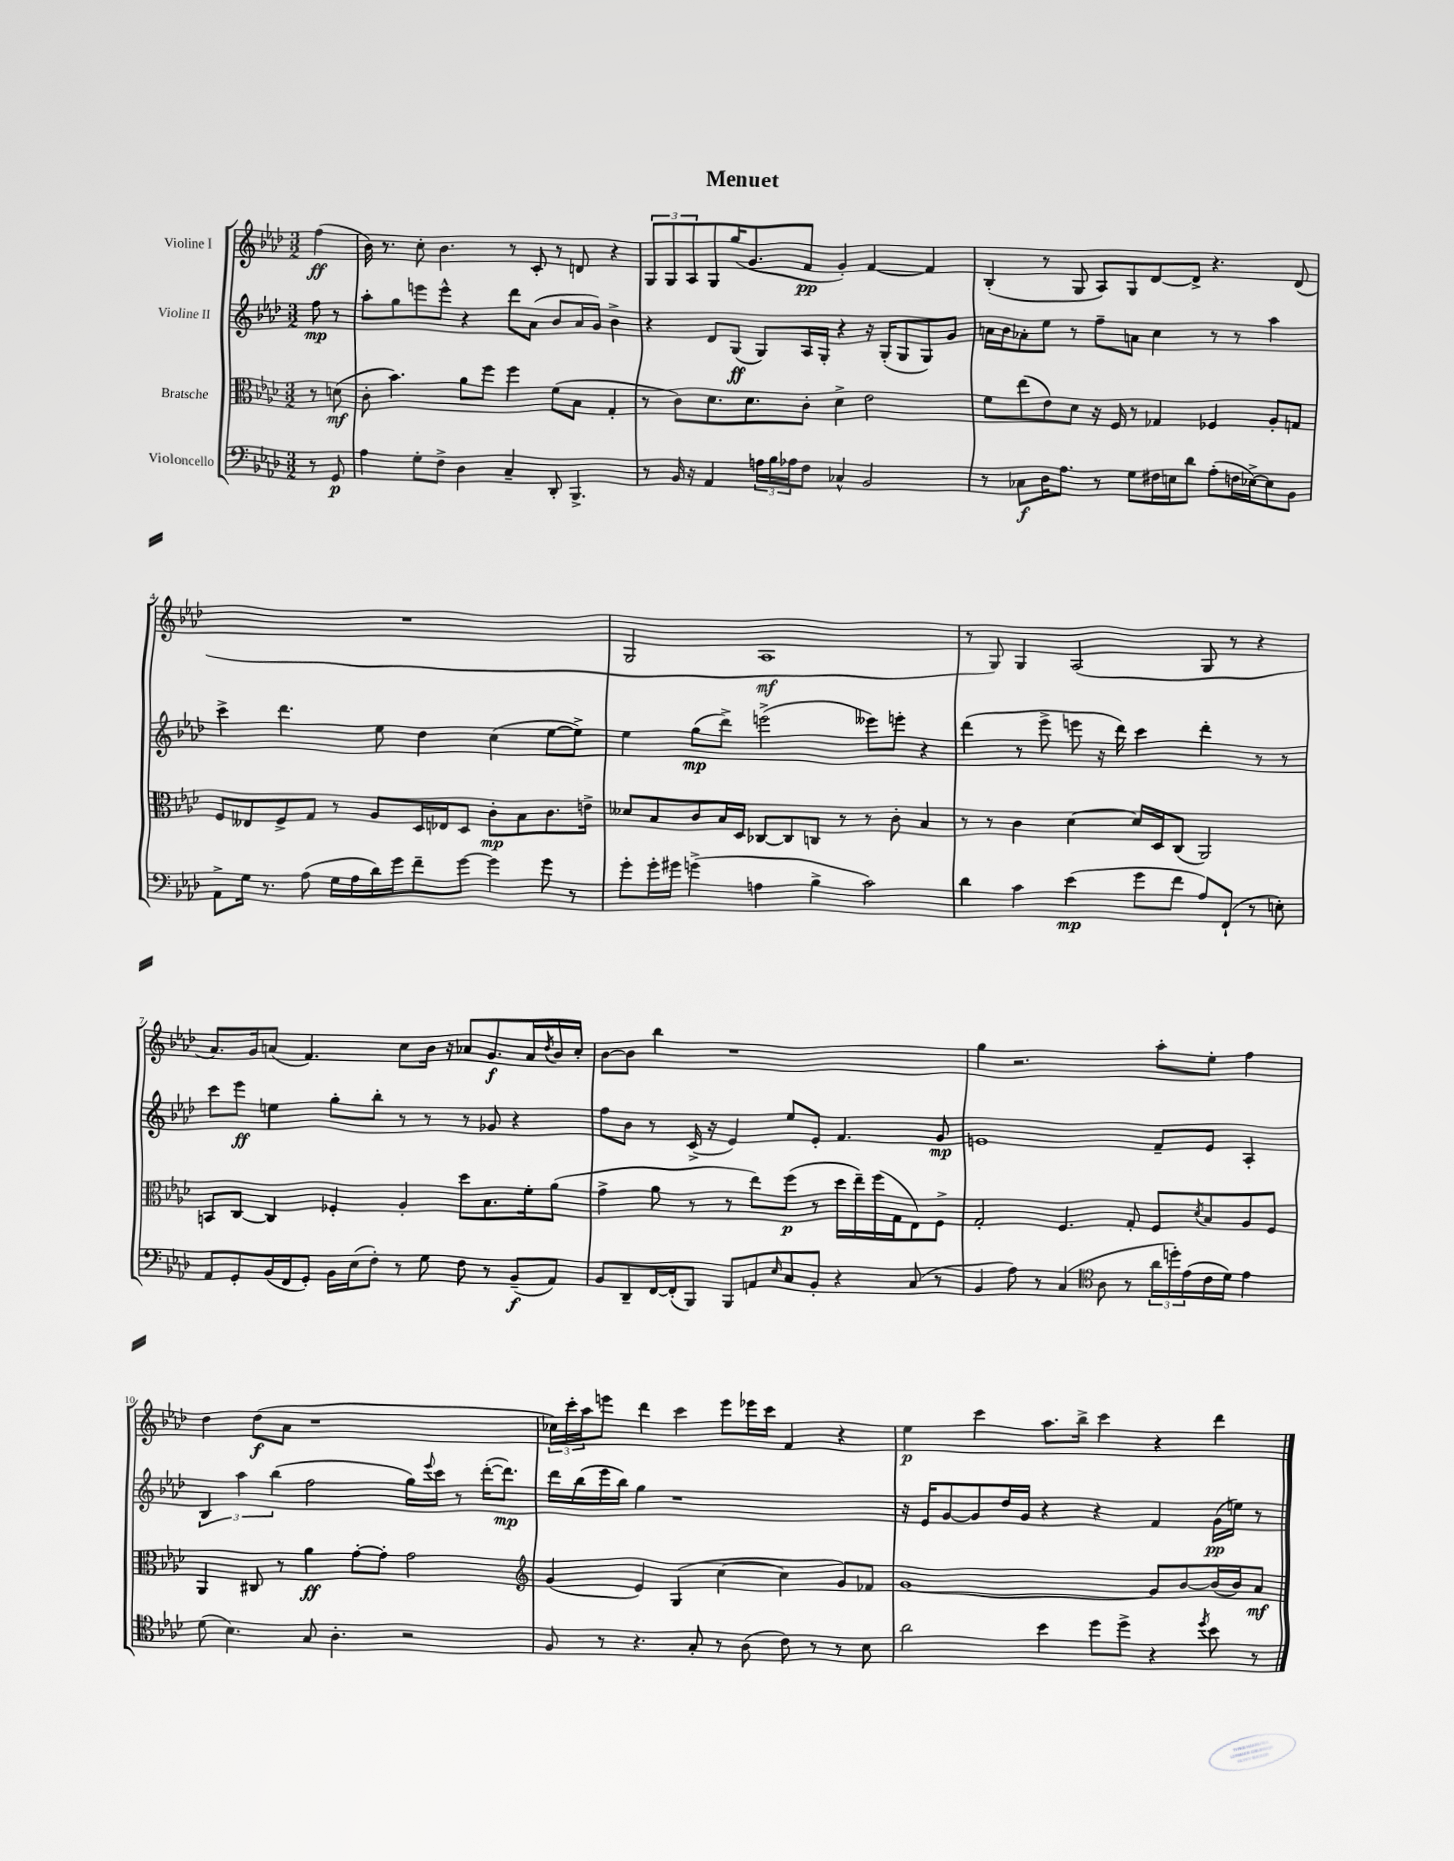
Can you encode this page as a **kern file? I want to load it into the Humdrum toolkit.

**kern	**dynam	**kern	**dynam	**kern	**dynam	**kern	**dynam
*part4	*part4	*part3	*part3	*part2	*part2	*part1	*part1
*staff4	*staff4	*staff3	*staff3	*staff2	*staff2	*staff1	*staff1
*I"Violoncello	*	*I"Bratsche	*	*I"Violine II	*	*I"Violine I	*
*clefF4	*	*clefC3	*	*clefG2	*	*clefG2	*
*k[b-e-a-d-]	*	*k[b-e-a-d-]	*	*k[b-e-a-d-]	*	*k[b-e-a-d-]	*
*M3/2	*	*M3/2	*	*M3/2	*	*M3/2	*
=	=	=	=	=	=	=	=
8r	.	8r	.	8ff\	mp	(4ff\	ff
8GG/	p	(8dn\	mf	8r	.	.	.
=1	=1	=1	=1	=1	=1	=1	=1
4A-\	.	8c'\	.	8aa-'\L	.	16b-\)	.
.	.	.	.	.	.	8.r	.
.	.	4.b-\)	.	8gg\	.	.	.
8G'\L	.	.	.	8eeen\	.	8cc'\	.
8F^\J	.	.	.	8eee^^\J	.	4.b-\	.
4D-\	.	8a-\L	.	4r	.	.	.
.	.	8ff\J	.	.	.	.	.
4C~/	.	4ff\	.	8ddd-\L	.	8r	.
.	.	.	.	(8a-\J	.	8c'/	.
8DD-'/	.	(8f\L	.	8b-/L	.	8r	.
4.BBB-^/	.	8B-\J	.	16a-/L	.	8dn/	.
.	.	.	.	16g/JJ)	.	.	.
.	.	4G'/	.	4b-^\	.	4r	.
=2	=2	=2	=2	=2	=2	=2	=2
8r	.	8r	.	4r	.	12G/L	.
.	.	.	.	.	.	12G/	.
16BB-/	.	8c\L)	.	.	.	.	.
.	.	.	.	.	.	12A-/	.
16r	.	.	.	.	.	.	.
4AA-/	.	8.d-\	.	8d-/L	.	8G/	.
.	.	.	.	(8G/J	ff	(16gg/K	.
.	.	8.d-\	.	.	.	8.g/	.
24An\LL	.	.	.	8G/L)	.	.	.
24B-\	.	.	.	.	.	.	.
24A-X\J	.	.	.	.	.	.	.
8F\J	.	8c'\J	.	16A-/L	.	8f/J	pp
.	.	.	.	16G'/JJ	.	.	.
4C-X^^/	.	4d-^\	.	4r	.	4g'/)	.
2BB-/	.	2e-\	.	16r	.	[4f/	.
.	.	.	.	(16G'/KL	.	.	.
.	.	.	.	8G/	.	.	.
.	.	.	.	8G/)	.	4f/]	.
.	.	.	.	8g/J	.	.	.
=3	=3	=3	=3	=3	=3	=3	=3
8r	.	8f\L	.	16an\LL	.	(4B-'/	.
.	.	.	.	16b-\J	.	.	.
8C-X\L	f	(8ee-\	.	8a-X'\	.	.	.
16D-\K	.	8e-\)	.	8ee-\J	.	8r	.
8.A-\J	.	.	.	.	.	.	.
.	.	8d-\J	.	8r	.	8G/	.
8r	.	16r	.	8ff~\L	.	8A-/L)	.
.	.	16F/	.	.	.	.	.
8G\L	.	8r	.	8an\J	.	8G/	.
16F#X\L	.	4G-X/	.	4cc\	.	[8d-/	.
16En\J	.	.	.	.	.	.	.
8d-\J	.	.	.	.	.	8d-^/J]	.
(8A-'\L	.	4F-X/	.	8r	.	4.r	.
16Fn\L	.	.	.	8r	.	.	.
[16E-X^\J)	.	.	.	.	.	.	.
8E-\]	.	8A-'/L	.	4aa-\	.	.	.
8BB-\J	.	8Gn/J	.	.	.	(8d-/	.
!!LO:LB:g=z
=4	=4	=4	=4	=4	=4	=4	=4
8AA-^\L	.	8F/L	.	4ccc^\	.	1.r	.
16G\Jk	.	8E--X/	.	.	.	.	.
8.r	.	.	.	.	.	.	.
.	.	8F^/	.	4.ddd-\	.	.	.
(8A-\	.	8G/J	.	.	.	.	.
16G\LL	.	8r	.	.	.	.	.
16A-\	.	.	.	.	.	.	.
16d-\)	.	8A-/L	.	8ee-\	.	.	.
16g\J	.	.	.	.	.	.	.
8f~\	.	16D-/L	.	4dd-\	.	.	.
.	.	16E-X/J	.	.	.	.	.
[8g\J	.	8D-/J	.	.	.	.	.
4g\]	.	8c'\L	mp	(4cc\	.	.	.
.	.	8B-\	.	.	.	.	.
8g\	.	8.c\	.	[8ee-\L	.	.	.
8r	.	.	.	8ee-^\J])	.	.	.
.	.	16en^\Jk	.	.	.	.	.
=5	=5	=5	=5	=5	=5	=5	=5
8g'\L	.	8d--X/L	.	4ee-\	.	2G/	.
16g'\L	.	8B-/	.	.	.	.	.
16g#X\JJ	.	.	.	.	.	.	.
(4gn^\	.	8c/	.	(8gg\L	mp	.	.
.	.	16B-/L	.	8ddd-^\J)	.	.	.
.	.	16D-/JJ	.	.	.	.	.
4An\	.	[8C-X/L	.	(2eeen^\	.	1A-	mf
.	.	8C-/]	.	.	.	.	.
4B-^\	.	8Cn/J	.	.	.	.	.
.	.	8r	.	.	.	.	.
2c\)	.	8r	.	8eee--X\L)	.	.	.
.	.	8c'\	.	8eeen'\J	.	.	.
.	.	4B-/	.	4r	.	.	.
=6	=6	=6	=6	=6	=6	=6	=6
4d-\	.	8r	.	(4ddd-\	.	8r	.
.	.	8r	.	.	.	8G/)	.
4c\	.	4c\	.	8r	.	4G/	.
.	.	.	.	8eee-^\	.	.	.
(4e-\	mp	[4d-\	.	8eeen\	.	(2A-/	.
.	.	.	.	16r	.	.	.
.	.	.	.	16ddd-\)	.	.	.
8g\L	.	16d-/LL]	.	4ccc\	.	.	.
.	.	16D-/J	.	.	.	.	.
8f\J	.	(8C/J	.	.	.	.	.
8A-/L)	.	2AA-/)	.	4ddd-'\	.	8G/	.
(8FF`/J	.	.	.	.	.	8r	.
8r	.	.	.	8r	.	4r	.
8En'\)	.	.	.	8r	.	.	.
!!LO:LB:g=z
=7	=7	=7	=7	=7	=7	=7	=7
8AA-/L	.	8BBn/L	.	8ccc\L	.	8.a-/L)	.
8GG'/	.	[8C/J	.	8eee-\J	ff	.	.
.	.	.	.	.	.	16g/k	.
(16BB-/L	.	4C/]	.	4een\	.	(8an/J	.
16FF/J	.	.	.	.	.	.	.
8GG'/J)	.	.	.	.	.	4.f/)	.
16BB-\LL	.	4F-X'/	.	8gg'\L	.	.	.
(16E-\J	.	.	.	.	.	.	.
8F'\J)	.	.	.	8bb-'\J	.	.	.
8r	.	4A-'/	.	8r	.	8cc\L	.
8G\	.	.	.	8r	.	16b-\Jk	.
.	.	.	.	.	.	16r	.
8F\	.	8dd-\L	.	8r	.	8a-X/L	.
8r	.	8.B-\	.	8g-X/	.	8.g/	f
(8BB-~/L	f	.	.	4r	.	.	.
.	.	16f'\k	.	.	.	16a-/L	.
.	.	.	.	.	.	8qdd-/	.
8AA-/J)	.	(8a-\J	.	.	.	16b-/	.
.	.	.	.	.	.	16cc'/JJ	.
=8	=8	=8	=8	=8	=8	=8	=8
8BB-/L	.	4g^\	.	8ff\L	.	[8b-\L	.
8DD-~/	.	.	.	8b-\J	.	8b-\J]	.
[16FF/L	.	8a-\	.	8r	.	4bb-\	.
(16FF'/J]	.	.	.	.	.	.	.
8BBB-/J)	.	8r	.	(16c^/	.	.	.
.	.	.	.	16r	.	.	.
8BBB-/L	.	8r	.	4e-/)	.	1r	.
8AAn/	.	8ee-\L)	.	.	.	.	.
16qqE-/	.	.	.	.	.	.	.
8C/	.	(8ff\J	p	8ee-/L	.	.	.
8BB-'/J	.	8r	.	8e-'/J	.	.	.
4r	.	16dd-\LL	.	4.f/	.	.	.
.	.	16ee-~\)	.	.	.	.	.
.	.	(16ff\	.	.	.	.	.
.	.	16G\J	.	.	.	.	.
(8C/	.	8E-\)	.	.	.	.	.
8r	.	8F^\J	.	8g/	mp	.	.
=9	=9	=9	=9	=9	=9	=9	=9
4BB-/	.	2G'/	.	1en	.	4gg\	.
8A-\)	.	.	.	.	.	2.r	.
8r	.	.	.	.	.	.	.
(4C/	.	4.F/	.	.	.	.	.
*clefC4	*	*	*	*	*	*	*
8A-\	.	.	.	.	.	.	.
8r	.	8G'/	.	.	.	.	.
24a-\LL	.	8F/L	.	8f~/L	.	8aa-'\L	.
24ddn'\)	.	.	.	.	.	.	.
(24e-\	.	.	.	.	.	.	.
.	.	8qd-/	.	.	.	.	.
16c\	.	8B-/	.	8e/J	.	8ee-'\J	.
16d-\JJ)	.	.	.	.	.	.	.
4e-\	.	8A-/	.	4A-'/	.	4ff\	.
.	.	8F/J	.	.	.	.	.
!!LO:LB:g=z
=10	=10	=10	=10	=10	=10	=10	=10
(8d-\	.	4AA-/	.	6B-/	.	4dd-\	.
4.B-\)	.	.	.	.	.	.	.
.	.	.	.	6aa-\	.	.	.
.	.	8C#X/	.	.	.	(8dd-\L	f
.	.	.	.	(6bb-\	.	.	.
.	.	8r	.	.	.	8a-\J	.
8G/	.	4a-\	ff	2ff\	.	1r	.
4.A-'\	.	.	.	.	.	.	.
.	.	[8g'\L	.	.	.	.	.
.	.	8g'\J]	.	.	.	.	.
2r	.	2g\	.	16gg\LL)	.	.	.
.	.	.	.	8qqeee-/	.	.	.
.	.	.	.	16ccc\JJ	.	.	.
.	.	.	.	8r	.	.	.
.	.	.	.	([16ddd-'\KL	.	.	.
.	.	.	.	8.ddd-\J])	mp	.	.
=11	=11	=11	=11	=11	=11	=11	=11
*	*	*clefG2	*	*	*	*	*
8F/	.	(4g/	.	16ddd-\LL	.	24cc-X\LL)	.
.	.	.	.	.	.	24ccc'\	.
.	.	.	.	(16bb-\	.	.	.
.	.	.	.	.	.	24aa-\J	.
8r	.	.	.	16eee-\	.	8eeen\J	.
.	.	.	.	16bb-\JJ)	.	.	.
4.r	.	4e-/)	.	4gg\	.	4ddd-\	.
.	.	(4G/	.	1r	.	4ccc\	.
8G'/	.	.	.	.	.	.	.
8r	.	[4cc\	.	.	.	8eee\L	.
(8A-\	.	.	.	.	.	16eee-X\L	.
.	.	.	.	.	.	16ccc\JJ	.
8c\)	.	4cc\]	.	.	.	4f/	.
8r	.	.	.	.	.	.	.
8r	.	8g/L)	.	.	.	4r	.
8B-\	.	8f-X/J	.	.	.	.	.
=12	=12	=12	=12	=12	=12	=12	=12
2a-\	.	[1g	.	16r	.	4ee-\	p
.	.	.	.	16e-/KL	.	.	.
.	.	.	.	[8g/	.	.	.
.	.	.	.	8g/]	.	4ccc\	.
.	.	.	.	16dd-/L	.	.	.
.	.	.	.	16g/JJ	.	.	.
4b-\	.	.	.	4r	.	8.aa-\L	.
.	.	.	.	.	.	16bb-^\Jk	.
8dd-\L	.	.	.	4r	.	4ccc\	.
8dd-^\J	.	.	.	.	.	.	.
4r	.	8g/L]	.	4f/	.	4r	.
.	.	[8b-/	.	.	.	.	.
8qdd-/	.	.	.	.	.	.	.
8b-\	.	(16b-/L]	.	(16g\LL	pp	4ddd-\	.
.	.	16b-/J)	.	16een\JJ)	.	.	.
8r	.	8a-/J	mf	8r	.	.	.
==	==	==	==	==	==	==	==
*-	*-	*-	*-	*-	*-	*-	*-
